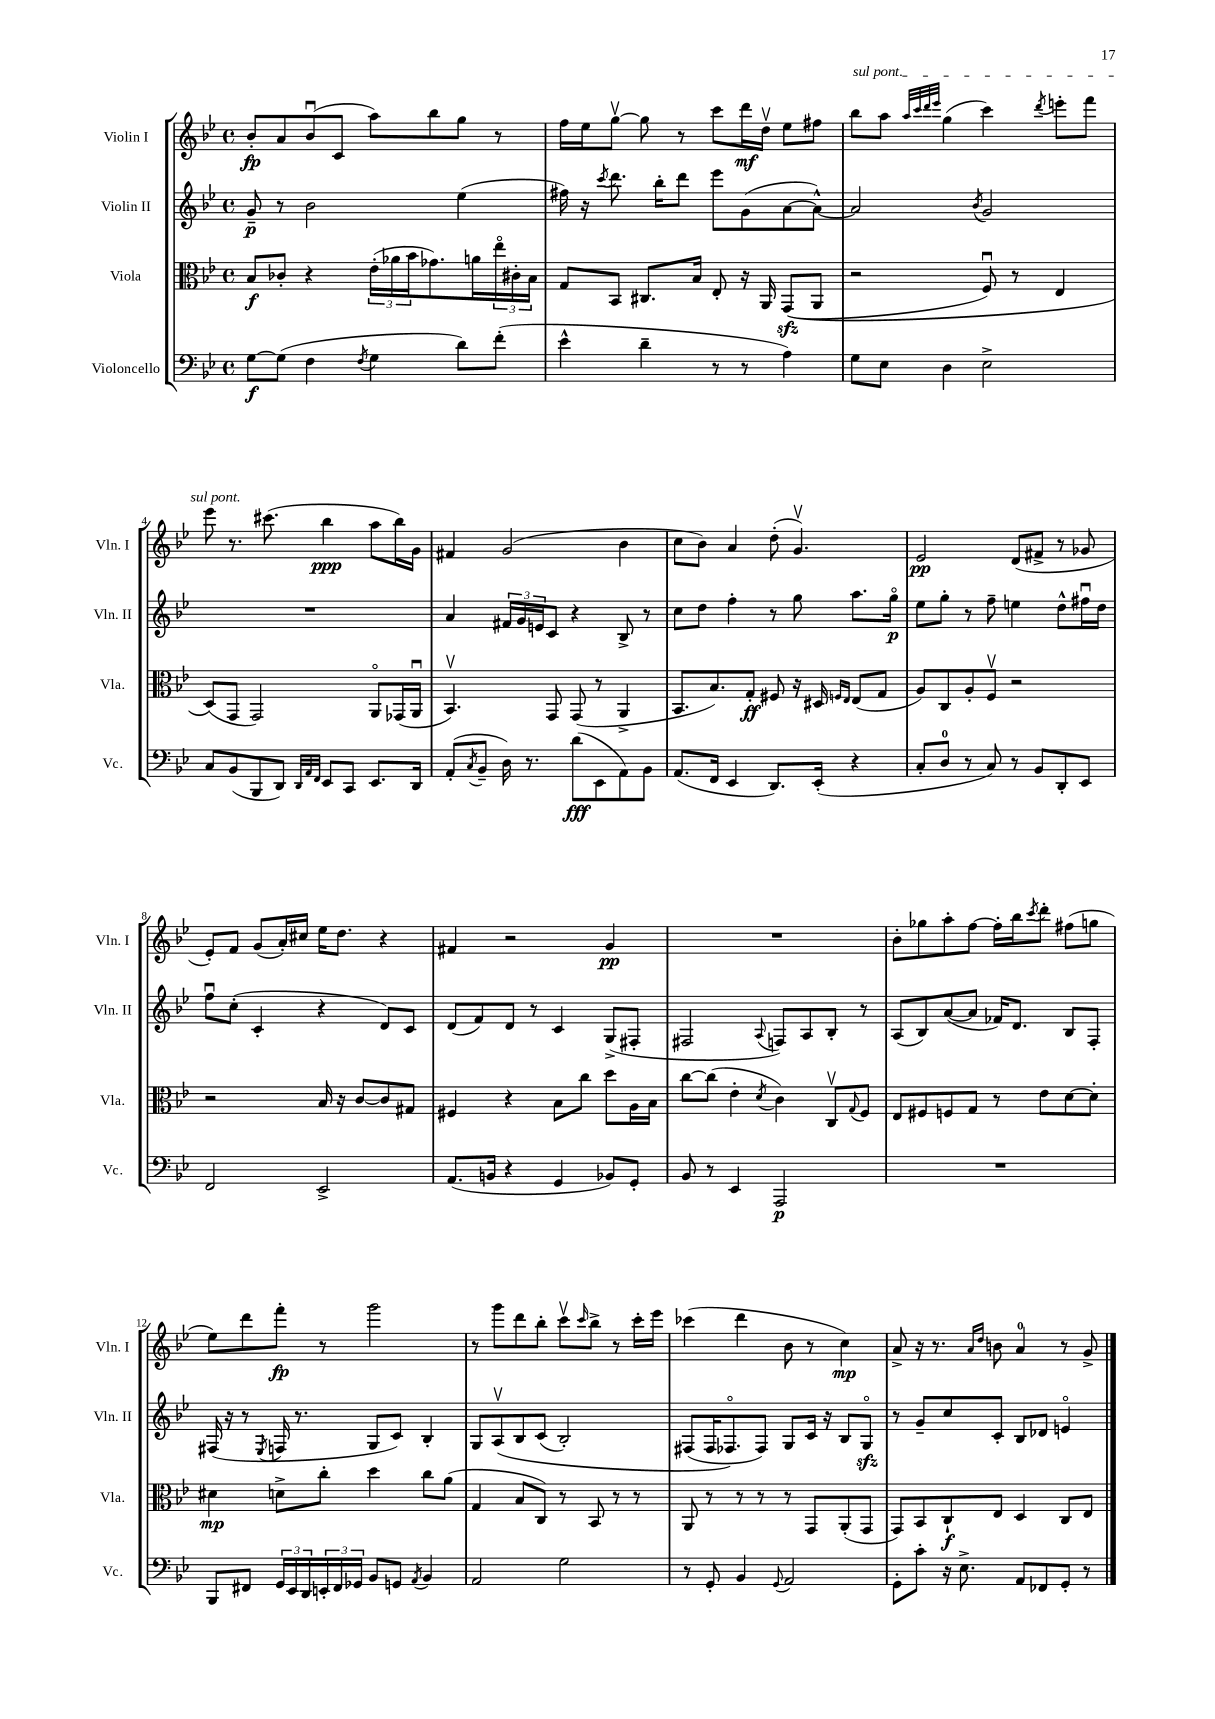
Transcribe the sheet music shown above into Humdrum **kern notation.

**kern	**dynam	**kern	**dynam	**kern	**dynam	**kern	**dynam
*part4	*part4	*part3	*part3	*part2	*part2	*part1	*part1
*staff4	*staff4	*staff3	*staff3	*staff2	*staff2	*staff1	*staff1
*I"Violoncello	*	*I"Viola	*	*I"Violin II	*	*I"Violin I	*
*I'Vc.	*	*I'Vla.	*	*I'Vln. II	*	*I'Vln. I	*
*clefF4	*	*clefC3	*	*clefG2	*	*clefG2	*
*k[b-e-]	*	*k[b-e-]	*	*k[b-e-]	*	*k[b-e-]	*
*M4/4	*	*M4/4	*	*M4/4	*	*M4/4	*
*met(c)	*	*met(c)	*	*met(c)	*	*met(c)	*
=1	=1	=1	=1	=1	=1	=1	=1
[8G\L	f	8B-/L	f	8g~/	p	8b-'/L	fp
(8G\J]	.	8c-X'/J	.	8r	.	8a/	.
4F\	.	4r	.	2b-\	.	(8b-u/	.
.	.	.	.	.	.	8c/J	.
8qF/	.	.	.	.	.	.	.
4G\	.	(24e-'\LL	.	.	.	8aa\L)	.
.	.	24a-X\	.	.	.	.	.
.	.	24b-\J	.	.	.	.	.
.	.	8.g-X\)	.	.	.	8bb-\	.
8d\L)	.	.	.	(4ee-\	.	8gg\J	.
.	.	16an\L	.	.	.	.	.
(8f'\J	.	24ee-\	.	.	.	8r	.
.	.	24c#X'\	.	.	.	.	.
.	.	24B-\JJ	.	.	.	.	.
=2	=2	=2	=2	=2	=2	=2	=2
4e-^^\	.	8G/L	.	16ff#X\)	.	16ff\LL	.
.	.	.	.	16r	.	16ee-\J	.
.	.	.	.	8qccc/	.	.	.
.	.	8BB-/J	.	8.ddd\	.	[8ggv\J	.
4d~\	.	8.C#X/L	.	.	.	8gg\]	.
.	.	.	.	16bb-'\KL	.	.	.
.	.	.	.	8ddd\J	.	8r	.
.	.	16B-/Jk	.	.	.	.	.
8r	.	8E-'/	.	8eee-\L	.	8ccc\L	.
8r	.	16r	.	(8g\	.	16ddd\L	mf
.	.	16AA/	.	.	.	16ddv\JJ	.
4A\)	.	((8GGzz/L	.	[8a\	.	8ee-\L	.
.	.	8AA/J	.	8a^^\J_)	.	8ff#X\J	.
=3	=3	=3	=3	=3	=3	=3	=3
!	!	!	!	!	!	!LO:TX:a:i:t=sul pont.	!
8G\L	.	2r	.	2a/]	.	8bb-\L	.
8E-\J	.	.	.	.	.	8aa\J	.
.	.	.	.	.	.	32qqaa/LLL	.
.	.	.	.	.	.	32qqccc/	.
.	.	.	.	.	.	32qqddd/	.
.	.	.	.	.	.	32qqeee-/JJJ	.
4D\	.	.	.	.	.	(4gg\	.
.	.	.	.	8qb-/	.	.	.
2E-^\	.	8Fu/)	.	2g/	.	4ccc\)	.
.	.	8r	.	.	.	.	.
.	.	.	.	.	.	8qddd/	.
.	.	4E-/	.	.	.	8eeen'\L	.
.	.	.	.	.	.	8fff\J	.
!!LO:LB:g=z
=4	=4	=4	=4	=4	=4	=4	=4
8C/L	.	(8D/L)	.	1r	.	8eee-\	.
(8BB-/	.	8GG/J	.	.	.	8.r	.
8BBB-/	.	2GG/)	.	.	.	.	.
.	.	.	.	.	.	(8.ccc#X\	.
8DD/J)	.	.	.	.	.	.	.
32qqDD/LLL	.	.	.	.	.	.	.
32qqAA/	.	.	.	.	.	.	.
32qqFF/JJJ	.	.	.	.	.	.	.
8EE-/L	.	.	.	.	.	4bb-\	ppp
8CC/J	.	.	.	.	.	.	.
8.EE-/L	.	8AA/L	.	.	.	8aa\L	.
.	.	(16GG-X/L	.	.	.	16bb-\L)	.
16DD/Jk	.	16AAu/JJ	.	.	.	16g\JJ	.
=5	=5	=5	=5	=5	=5	=5	=5
(8AA'/L	.	4.BB-v/)	.	4a/	.	4f#X/	.
8qC/	.	.	.	.	.	.	.
8BB-~/J	.	.	.	.	.	.	.
16D\)	.	.	.	24f#X/LL	.	(2g/	.
.	.	.	.	24g/	.	.	.
8.r	.	.	.	.	.	.	.
.	.	.	.	24en/J	.	.	.
.	.	8GG/	.	8c/J	.	.	.
(8d\L	fff	(8GG/	.	4r	.	.	.
8EE-\	.	8r	.	.	.	.	.
8AA\)	.	4AA^/	.	8B-^/	.	4b-\	.
8BB-\J	.	.	.	8r	.	.	.
=6	=6	=6	=6	=6	=6	=6	=6
(8.AA/L	.	8.BB-/L	.	8cc\L	.	8cc\L	.
.	.	.	.	8dd\J	.	8b-\J)	.
16FF/Jk	.	8.B-/)	.	.	.	.	.
4EE-/	.	.	.	4ff'\	.	4a/	.
.	.	8G'/J	ff	.	.	.	.
8.DD/L)	.	8F#X/	.	8r	.	(8dd'\	.
.	.	16r	.	8gg\	.	4.gv/)	.
(16EE-'/Jk	.	16D#X/	.	.	.	.	.
.	.	16qqFn/LL	.	.	.	.	.
.	.	16qqE-/JJ	.	.	.	.	.
4r	.	(8E-/L	.	8.aa\L	.	.	.
.	.	8G/J	.	.	.	.	.
.	.	.	.	16gg\Jk	p	.	.
=7	=7	=7	=7	=7	=7	=7	=7
8C'/L	.	8A/L)	.	8ee-\L	.	2e-/	pp
8D/J	.	8C/	.	8gg'\J	.	.	.
8r	.	8A'/	.	8r	.	.	.
8C/)	.	8Fv/J	.	8ff~\	.	.	.
8r	.	2r	.	4een\	.	(8d/L	.
8BB-/L	.	.	.	.	.	8f#X^/J	.
8DD'/	.	.	.	8dd^^\L	.	8r	.
8EE-/J	.	.	.	16ff#Xu\L	.	8g-X/	.
.	.	.	.	16dd\JJ	.	.	.
!!LO:LB:g=z
=8	=8	=8	=8	=8	=8	=8	=8
2FF/	.	2r	.	8ffu\L	.	8e-'/L)	.
.	.	.	.	(8cc'\J	.	8f/J	.
.	.	.	.	4c'/	.	(8g/L	.
.	.	.	.	.	.	16a'/L)	.
.	.	.	.	.	.	16cc#X/JJ	.
2EE-^/	.	16B-/	.	4r	.	16ee-\KL	.
.	.	16r	.	.	.	8.dd\J	.
.	.	[8c/L	.	.	.	.	.
.	.	8c/]	.	8d/L)	.	4r	.
.	.	8G#X/J	.	8c/J	.	.	.
=9	=9	=9	=9	=9	=9	=9	=9
(8.AA/L	.	4F#X/	.	(8d/L	.	4f#X/	.
.	.	.	.	8f/)	.	.	.
16BBn/Jk	.	.	.	.	.	.	.
4r	.	4r	.	8d/J	.	2r	.
.	.	.	.	8r	.	.	.
4GG/	.	8B-\L	.	4c/	.	.	.
.	.	8cc\J	.	.	.	.	.
8BB-X/L)	.	8dd\L	.	(8G^/L	.	4g/	pp
8GG'/J	.	16A\L	.	8F#X'/J	.	.	.
.	.	16B-\JJ	.	.	.	.	.
=10	=10	=10	=10	=10	=10	=10	=10
8BB-/	.	[8cc\L	.	2F#X/	.	1r	.
8r	.	(8cc\J]	.	.	.	.	.
4EE-/	.	4e-'\	.	.	.	.	.
.	.	8qd/	.	8qqA/	.	.	.
2AAA/	p	4c\)	.	8Fn/L)	.	.	.
.	.	.	.	8A/	.	.	.
.	.	8Cv/L	.	8B-'/J	.	.	.
.	.	8qqG/	.	.	.	.	.
.	.	8F/J	.	8r	.	.	.
=11	=11	=11	=11	=11	=11	=11	=11
1r	.	8E-/L	.	(8A/L	.	8b-'\L	.
.	.	8F#X/	.	8B-/)	.	8gg-X\	.
.	.	8Fn/	.	([8a/	.	8aa'\	.
.	.	8G/J	.	8a/J]	.	[8ff\J	.
.	.	8r	.	16f-X/KL)	.	16ff'\LL]	.
.	.	.	.	8.d/J	.	16bb-\J	.
.	.	.	.	.	.	8qccc/	.
.	.	8e-\L	.	.	.	8ddd'\J	.
.	.	[8d\	.	8B-/L	.	(8ff#X\L	.
.	.	8d'\J]	.	8F'/J	.	8ggn\J	.
!!LO:LB:g=z
=12	=12	=12	=12	=12	=12	=12	=12
8BBB-/L	.	4d#X\	mp	(16F#X/	.	8ee-\L)	.
.	.	.	.	16r	.	.	.
8FF#X/J	.	.	.	8r	.	8ddd\	.
.	.	.	.	8qE-/	.	.	.
24GG/LL	.	8dn^\L	.	16Fn/	.	8fff'\J	fp
24EE-/	.	.	.	.	.	.	.
.	.	.	.	8.r	.	.	.
24DD/	.	.	.	.	.	.	.
24EEn'/	.	8cc'\J	.	.	.	8r	.
24FF#/	.	.	.	.	.	.	.
24GG-X/JJ	.	.	.	.	.	.	.
8BB-/L	.	4dd\	.	8G/L	.	2ggg\	.
8GGn/J	.	.	.	8c/J)	.	.	.
8qAA/	.	.	.	.	.	.	.
4BB-/	.	8cc\L	.	4B-'/	.	.	.
.	.	(8a\J	.	.	.	.	.
=13	=13	=13	=13	=13	=13	=13	=13
2AA/	.	4G/	.	8G/L	.	8r	.
.	.	.	.	(8Av/	.	8ggg\L	.
.	.	8B-/L	.	8B-/	.	8ddd\	.
.	.	8C/J)	.	(8c/J	.	8bb-'\J	.
2G\	.	8r	.	2B-'/)	.	8cccv\L	.
.	.	.	.	.	.	16qqccc/	.
.	.	8BB-/	.	.	.	8bb-^\J	.
.	.	8r	.	.	.	8r	.
.	.	8r	.	.	.	16ccc'\LL	.
.	.	.	.	.	.	16eee-\JJ	.
=14	=14	=14	=14	=14	=14	=14	=14
8r	.	8AA/	.	(8F#X/L	.	(4ccc-X\	.
8GG'/	.	8r	.	16F#/K	.	.	.
.	.	.	.	8.F-X/)	.	.	.
4BB-/	.	8r	.	.	.	4ddd\	.
.	.	8r	.	8F-/J)	.	.	.
8qqGG/	.	.	.	.	.	.	.
2AA/	.	8r	.	8G/L	.	8b-\	.
.	.	8GG/L	.	16c/Jk	.	8r	.
.	.	.	.	16r	.	.	.
.	.	(8AA'/	.	8B-/L	.	4cc\)	mp
.	.	8GG/J	.	8Gzz/J	.	.	.
=15	=15	=15	=15	=15	=15	=15	=15
8GG'\L	.	8GG/L)	.	8r	.	8a^/	.
8c'\J	.	8BB-/	.	8g~/L	.	16r	.
.	.	.	.	.	.	8.r	.
16r	.	8C`/	f	8cc/	.	.	.
8.E-^\	.	.	.	.	.	.	.
.	.	.	.	.	.	16qqa/LL	.
.	.	.	.	.	.	16qqdd/JJ	.
.	.	8E-/J	.	8c'/J	.	8bn\	.
8AA/L	.	4D/	.	8B-/L	.	4a/	.
8FF-X/	.	.	.	8d-X/J	.	.	.
8GG'/J	.	8C/L	.	4en/	.	8r	.
8r	.	8E-/J	.	.	.	8g^/	.
==	==	==	==	==	==	==	==
*-	*-	*-	*-	*-	*-	*-	*-
